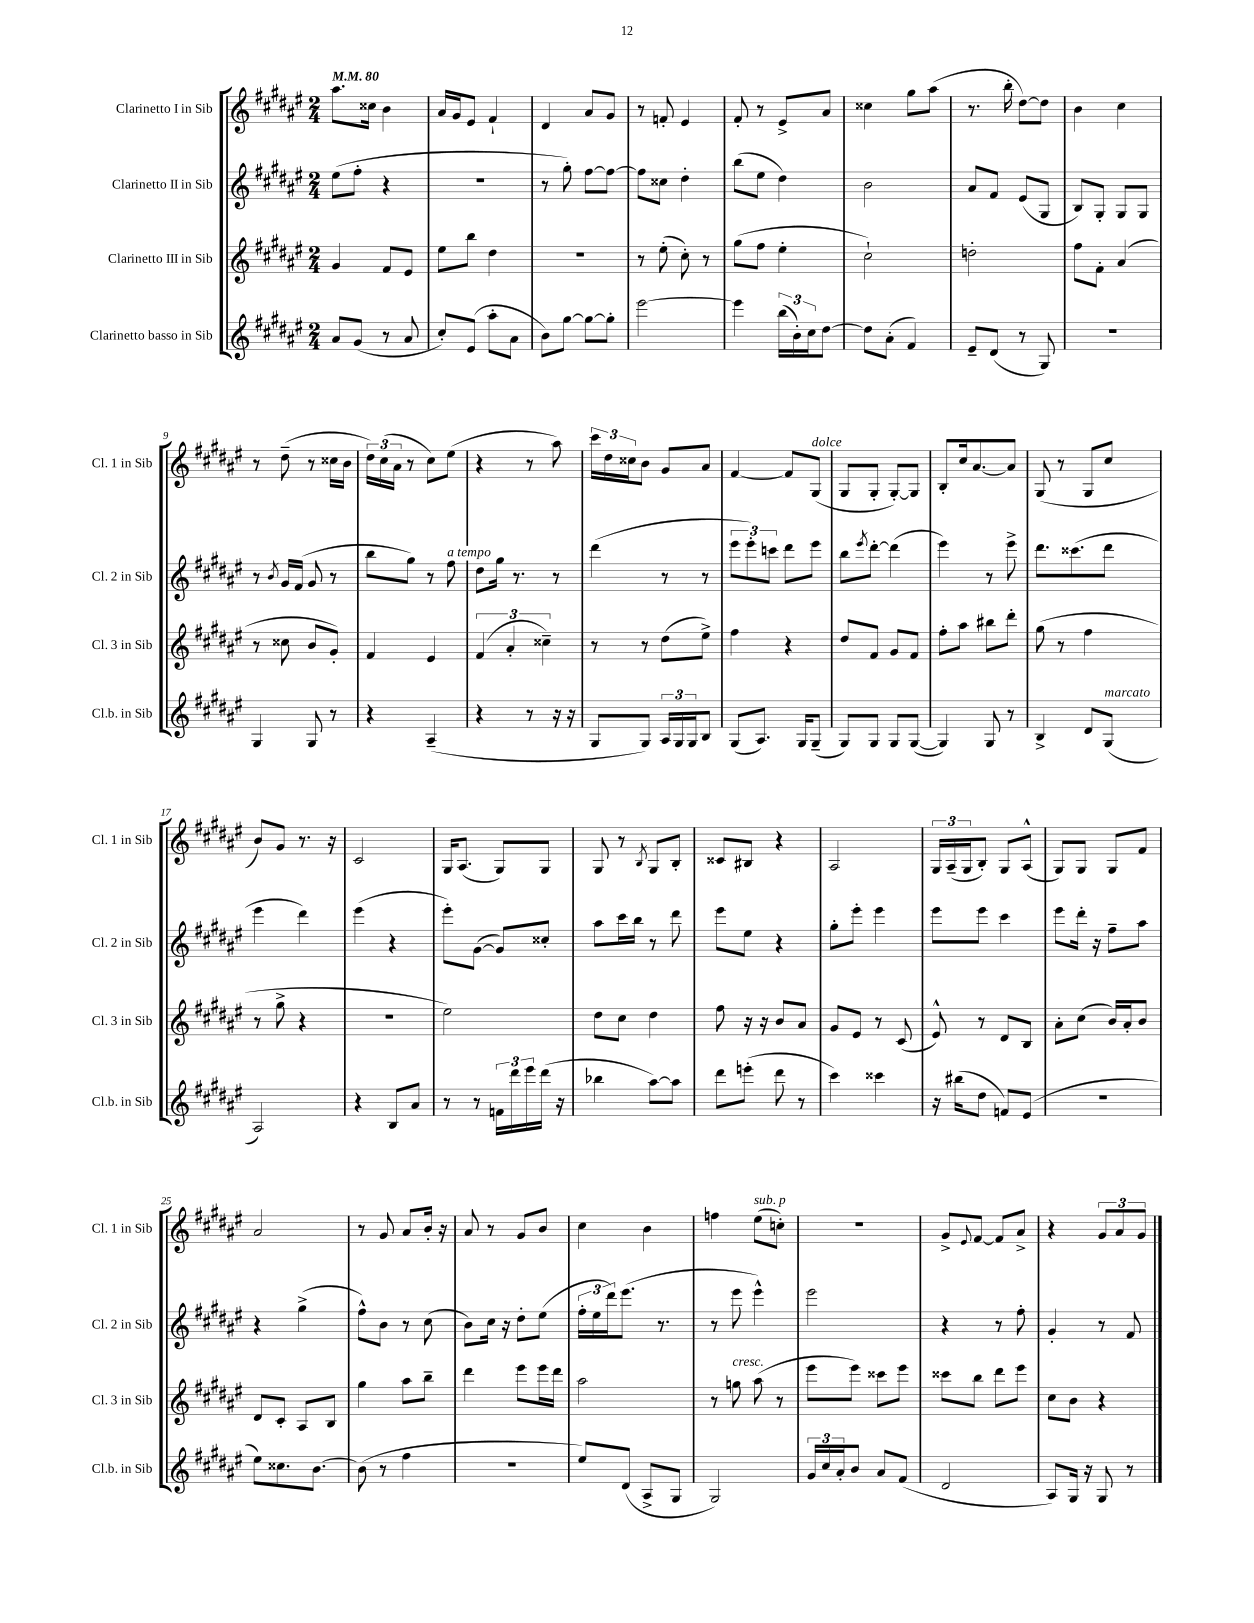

**kern	**kern	**kern	**kern
*staff4	*staff3	*staff2	*staff1
*clefG2	*clefG2	*clefG2	*clefG2
*k[f#c#g#d#a#e#]	*k[f#c#g#d#a#e#]	*k[f#c#g#d#a#e#]	*k[f#c#g#d#a#e#]
*M2/4	*M2/4	*M2/4	*M2/4
*MM80	*MM80	*MM80	*MM80
8a#/L	4g#/	(8ee#\L	8.aa#\L
(8g#/J	.	8ff#'\J	.
.	.	.	16cc##\Jk
8r	8f#/L	4r	4b\
8a#/	8e#/J	.	.
=	=	=	=
8cc#'/L)	8ee#\L	2r	16a#/LL
.	.	.	16g#/J
(8e#/J	8bb\J	.	8e#/J
8aa#'\L	4dd#\	.	4f#`/
8a#\J	.	.	.
=	=	=	=
8b\L)	2r	8r	4d#/
[8gg#\J	.	8gg#'\)	.
8gg#\_L	.	[8ff#\L	8a#/L
8gg#'\]J	.	8ff#\_J	8g#/J
=	=	=	=
[2eee#\	8r	8ff#\]L	8r
.	(8ee#'\	8cc##\J	8f'/
.	8cc#'\)	4dd#'\	4e#/
.	8r	.	.
=	=	=	=
4eee#\]	(8gg#\L	(8bb\L	8f#'/
.	8ff#\J	8ee#\J	8r
(24bb\LL	4ee#'\	4dd#\)	8e#^/L
24b'\)	.	.	.
24cc#\J	.	.	.
[8dd#\J	.	.	8a#/J
=	=	=	=
8dd#\]L	2cc#`\)	2b\	4cc##\
(8a#'\J	.	.	.
4f#/)	.	.	8gg#\L
.	.	.	(8aa#\J
=	=	=	=
8e#~/L	2dd'\	8a#/L	8.r
(8d#/J	.	8f#/J	.
.	.	.	16bb'\
8r	.	(8e#/L	[8dd#\L)
8G#/)	.	8G#/J	8dd#\]J
=	=	=	=
2r	8ff#\L	8B/L)	4b\
.	8f#'\J	8G#'/J	.
.	(4a#/	8G#/L	4cc#\
.	.	8G#/J	.
=	=	=	=
4G#/	8r	8r	8r
.	.	8qb/	.
.	8cc##\	16g#/LL	(8dd#~\
.	.	(16f#/JJ	.
8G#/	8b/L	8g#/	8r
8r	8g#'/J)	8r	16cc##\LL
.	.	.	16b\JJ
=	=	=	=
4r	4f#/	8bb\L	24dd#\LL)
.	.	.	(24cc#\
.	.	.	24a#\JJ
.	.	8gg#\J)	8r
(4A#~/	4e#/	8r	8cc#\L)
.	.	8ff#\	(8ee#\J
=	=	=	=
4r	(6f#/	8dd#\L	4r
.	.	16gg#\Jk	.
.	6a#'/	.	.
.	.	8.r	.
8r	.	.	8r
.	6cc##~\)	.	.
16r	.	8r	8aa#\)
16r	.	.	.
=	=	=	=
8G#/L	8r	(4ddd#\	24ccc#\LL
.	.	.	24dd#\
.	.	.	24cc##\J
8G#/J)	8r	.	8b\J
24A#/LL	(8dd#\L	8r	8g#/L
24G#/	.	.	.
24G#/J	.	.	.
8B/J	8ee#^\J)	8r	8a#/J
=	=	=	=
(8G#/L	4ff#\	12eee#\L	[4f#/
.	.	12eee#'\)	.
8.A#/J)	.	.	.
.	.	12ccc\J	.
.	4r	8ddd#\L	8f#/]L
16G#/LK	.	.	.
(8G#~/J	.	8eee#\J	(8G#/J
=	=	=	=
8G#/L)	8dd#/L	8bb\L	8G#/L
.	.	8qeee#/	.
8G#/J	8f#/J	[8ddd#'\J	8G#'/J
8G#/L	8g#/L	(4ddd#\]	[8G#'/L)
([8G#/J	8f#/J	.	8G#/]J
=	=	=	=
4G#/])	8ff#'\L	4eee#\)	8B'/L
.	8aa#\J	.	16cc#/k
.	.	.	[8.a#/
8G#/	8bb#\L	8r	.
8r	8ddd#'\J	8eee#^\	8a#/]J
=	=	=	=
4B^/	(8gg#\	8.ddd#\L	(8G#/
.	8r	.	8r
.	.	(8.ccc##\	.
8d#/L	4ff#\	.	8G#/L
(8G#/J	.	8ddd#\J	8cc#/J
=	=	=	=
2A#/)	8r	4eee#\	8b/L)
.	8gg#^\	.	8g#/J
.	4r	4ddd#\)	8.r
.	.	.	16r
=	=	=	=
4r	2r	(4eee#\	2c#/
8B/L	.	4r	.
8a#/J	.	.	.
=	=	=	=
8r	2ee#\)	8eee#'\L)	16G#/LK
.	.	.	(8.A#/J
8r	.	([8g#\J	.
24f\LL	.	8g#/]L)	8G#/L)
24ddd#\	.	.	.
24eee#\	.	.	.
(16ddd#\JJ	.	8cc##'/J	8G#/J
16r	.	.	.
=	=	=	=
4bb-\	8dd#\L	8aa#\L	8G#/
.	8cc#\J	16ccc#\L	8r
.	.	16bb\JJ	.
.	.	.	8qB/
[8aa#\L)	4dd#\	8r	8G#/L
8aa#\]J	.	8ddd#\	8B'/J
=	=	=	=
8ddd#\L	8ff#\	8eee#\L	8c##/L
(8eee'\J	16r	8ee#\J	8B#/J
.	16r	.	.
8ddd#\	8b/L	4r	4r
8r	8a#/J	.	.
=	=	=	=
4ccc#\)	8g#/L	8gg#'\L	2A#/
.	8e#/J	8eee#'\J	.
4ccc##\	8r	4eee#\	.
.	(8c#/	.	.
=	=	=	=
16r	8e#^^/)	8eee#\L	24G#/LL
.	.	.	(24A#~/
(16bb#\LK	.	.	.
.	.	.	24G#/J
8dd#\J	8r	8eee#\J	8B'/J)
8f/L)	8d#/L	4ccc#\	8G#/L
(8e#/J	8B/J	.	(8A#^^/J
=	=	=	=
2r	8a#'\L	8eee#\L	8G#/L)
.	(8cc#\J	16ddd#'\Jk	8G#/J
.	.	16r	.
.	16b/LL)	8ff#~\L	8G#/L
.	16a#'/J	.	.
.	8b/J	8aa#\J	8f#/J
=	=	=	=
8ee#\L)	8d#/L	4r	2a#/
8.cc##\	8c#'/J	.	.
.	8A#/L	(4gg#^\	.
[8.b\J	.	.	.
.	8B/J	.	.
=	=	=	=
(8b\]	4gg#\	8ff#^^\L)	8r
8r	.	8b\J	8g#/
4ff#\	8aa#\L	8r	8a#/L
.	8bb~\J	(8cc#\	16b'/Jk
.	.	.	16r
=	=	=	=
2r	4ddd#\	8b\L)	8a#/
.	.	16cc#\Jk	8r
.	.	16r	.
.	8eee#\L	8dd#'\L	8g#/L
.	16eee#\L	(8ee#\J	8b/J
.	16ddd#\JJ	.	.
=	=	=	=
8ee#/L)	2aa#\	24ff#'\LL	4cc#\
.	.	24ee#\	.
.	.	24ddd#\J)	.
(8d#/J	.	(8.eee#\J	.
8A#^/L	.	.	4b\
.	.	8.r	.
8G#/J	.	.	.
=	=	=	=
2G#/)	8r	8r	4ff\
.	8gg\	8eee#\	.
.	(8aa#\	4eee#^^\)	(8ee#\L
.	8r	.	8cc'\J)
=	=	=	=
24g#/LL	8eee#\L	2eee#\	2r
24cc#/	.	.	.
24a#'/J	.	.	.
8b/J	8eee#\J)	.	.
8a#/L	8ccc##\L	.	.
(8f#/J	8eee#\J	.	.
=	=	=	=
2d#/	8ccc##\L	4r	8g#^/L
.	.	.	8qqe#/
.	8bb\J	.	[8f#/J
.	8ddd#\L	8r	8f#/]L
.	8eee#\J	8ff#'\	8a#^/J
=	=	=	=
8A#/L)	8cc#\L	4g#'/	4r
16G#/Jk	8b\J	.	.
16r	.	.	.
8G#/	4r	8r	12g#/L
.	.	.	12a#/
8r	.	8f#/	.
.	.	.	12g#/J
==	==	==	==
*-	*-	*-	*-
